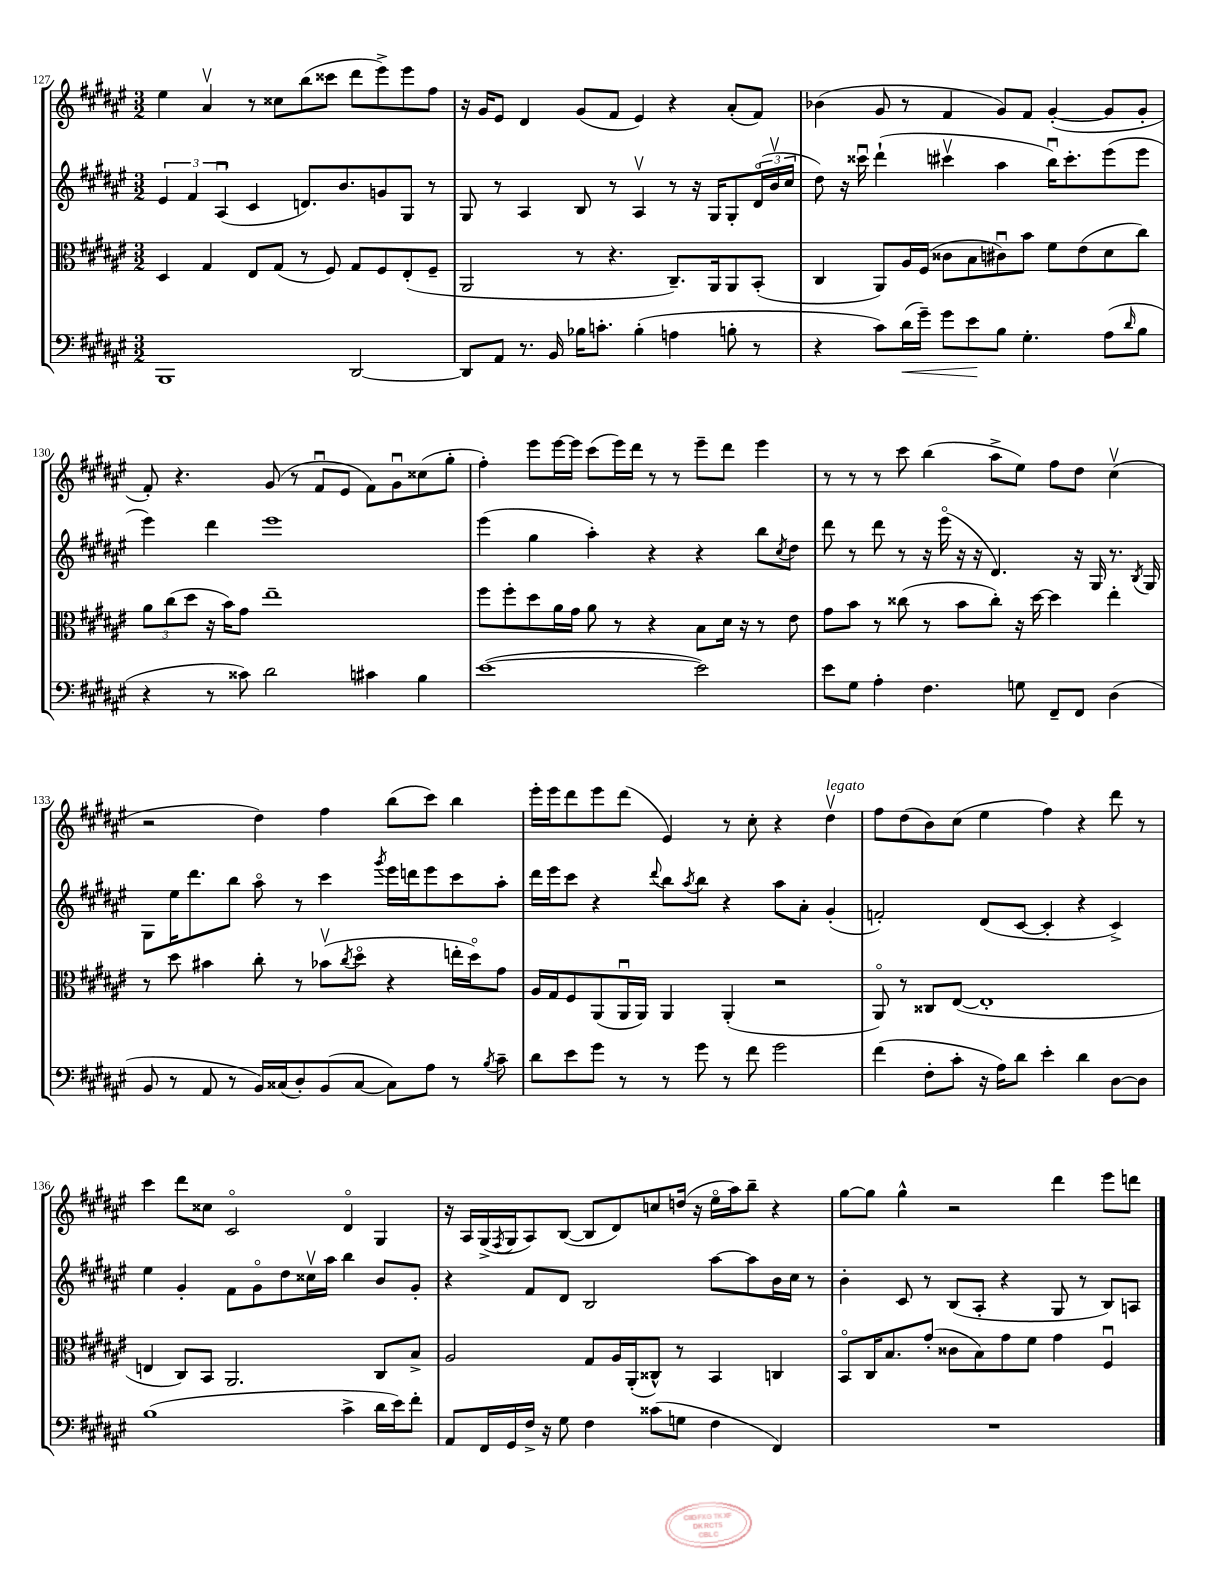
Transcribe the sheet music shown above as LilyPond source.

<<
\new StaffGroup <<
\new Staff = "s0" {
    \clef treble \key fis \major \numericTimeSignature \time 3/2
    eis''4 ais'4\upbow r8 cisis''8 b''8( cisis'''8 dis'''8 eis'''8->) eis'''8 fis''8 |
    r16 gis'16 eis'8 dis'4 gis'8( fis'8 eis'4) r4 ais'8-.( fis'8) |
    bes'4( gis'8 r8 fis'4 gis'8) fis'8 gis'4~-.( gis'8 gis'8-. |
    fis'8-.) r4. gis'8( r8 fis'8\downbow eis'8 fis'8) gis'8\downbow cisis''8( gis''8-. |
    fis''4-.) eis'''8 eis'''16~ eis'''16 cis'''8( eis'''16) dis'''16 r8 r8 eis'''8-- dis'''8 eis'''4 |
    r8 r8 r8 cis'''8 b''4( ais''8-> eis''8) fis''8 dis''8 cis''4\upbow( |
    r2 dis''4) fis''4 b''8( cis'''8) b''4 |
    eis'''16-. eis'''16 dis'''8 eis'''8 dis'''8( eis'4) r8 cis''8-. r4 dis''4\upbow^\markup { \italic "legato" } |
    fis''8 dis''8( b'8) cis''8( eis''4 fis''4) r4 dis'''8 r8 |
    cis'''4 dis'''8 cisis''8 cis'2\flageolet dis'4\flageolet gis4 |
    r16 ais16 gis16->( \acciaccatura { fis8 } gis16 ais8) b8~( b8 dis'8) c''8 d''16( r16 eis''16\flageolet ais''16) b''8-- r4 |
    gis''8~ gis''8 gis''4-^ r2 dis'''4 eis'''8 d'''8 \bar "|." |
}
\new Staff = "s1" {
    \clef treble \key fis \major \numericTimeSignature \time 3/2
    \tuplet 3/2 { eis'4 fis'4 ais4\downbow( } cis'4 d'8.) b'8. g'8 gis8 r8 |
    gis8 r8 ais4 b8 r8 ais4\upbow r8 r16 gis16 gis8-. \tuplet 3/2 { dis'16\flageolet( b'16\upbow cis''16 } |
    dis''8) r16 cisis'''16\downbow dis'''4-!( cis'''4\upbow ais''4 b''16\downbow) cis'''8.-. eis'''8( eis'''8 |
    eis'''4) dis'''4 eis'''1 |
    eis'''4( gis''4 ais''4-.) r4 r4 b''8 \acciaccatura { cis''8 } dis''8 |
    dis'''8 r8 dis'''8 r8 r16 eis'''16\flageolet( r16 r16 dis'4.) r16 gis16 r8. \acciaccatura { b8 } gis16 |
    gis8 eis''16 dis'''8. b''8 ais''8\flageolet r8 cis'''4 \acciaccatura { gis'''8 } eis'''16 d'''16 eis'''8 cis'''8 ais''8-. |
    dis'''16 eis'''16 cis'''8 r4 \appoggiatura { dis'''8 } b''8 \acciaccatura { ais''8 } b''8 r4 ais''8 ais'8-. gis'4-.( |
    f'2-.) dis'8( cis'8~ cis'4-. r4 cis'4->) |
    eis''4 gis'4-. fis'8 gis'8\flageolet dis''8 cisis''16\upbow ais''16 b''4 b'8 gis'8-. |
    r4 fis'8 dis'8 b2 ais''8~ ais''8 b'16 cis''16 r8 |
    b'4-. cis'8 r8 b8( ais8-. r4 gis8 r8 b8) a8 \bar "|." |
}
\new Staff = "s2" {
    \clef alto \key fis \major \numericTimeSignature \time 3/2
    dis4 gis4 eis8 gis8( r8 fis8) gis8 fis8 eis8-.( fis8-- |
    ais,2 r8 r4. cis8.--) ais,16 ais,8 b,8-.( |
    cis4 ais,8) ais16 fis16( cisis'8 b8 cis'8\downbow) b'8 fis'8 eis'8( dis'8 cis''8) |
    \tuplet 3/2 { ais'8 cis''8( dis''8 } r16 b'16) gis'8 eis''1-- |
    fis''8 fis''8-. dis''8 ais'16 gis'16 ais'8 r8 r4 b8 dis'16 r16 r8 eis'8 |
    gis'8 b'8 r8 cisis''8( r8 b'8 cisis''8-.) r16 dis''16~ dis''4 eis''4-. |
    r8 dis''8 bis'4 cis''8-. r8 bes'8\upbow( \acciaccatura { cis''8 } dis''8\flageolet r4 e''16-. dis''16\flageolet) gis'8 |
    ais16 gis16 fis8 ais,8( ais,16\downbow ais,16) ais,4 ais,4-.( r2 |
    ais,8\flageolet) r8 cisis8 eis8~( eis1-. |
    e4 cis8) b,8 ais,2. cis8 b8-> |
    ais2 gis8 ais16 ais,16-.( cisis8-^) r8 b,4 c4 |
    b,8\flageolet cis16 b8. gis'8-.( cisis'8 b8) gis'8 fis'8 gis'4 fis4\downbow \bar "|." |
}
\new Staff = "s3" {
    \clef bass \key fis \major \numericTimeSignature \time 3/2
    b,,1 dis,2~ |
    dis,8 ais,8 r8. b,16 bes16 c'8.-. bes4-.( a4 b8-. r8 |
    r4 cis'8) dis'16\<( gis'16--) gis'8 eis'8\! b8 gis4.-. ais8( \grace { dis'16 } b8 |
    r4 r8 cisis'8) dis'2 cis'4 b4 |
    eis'1~( eis'2) |
    eis'8 gis8 ais4-. fis4. g8 fis,8-- fis,8 dis4( |
    b,8 r8 ais,8 r8 b,16) cisis16( dis8-.) b,8( cisis8~ cisis8) ais8 r8 \acciaccatura { b8 } cis'8-- |
    dis'8 eis'8 gis'8 r8 r8 gis'8 r8 fis'8 gis'2 |
    fis'4( fis8-. cis'8-. r16 ais16) dis'8 eis'4-. dis'4 dis8~ dis8 |
    b1( cis'4-> dis'16 eis'16) fis'8-. |
    ais,8 fis,16 gis,16 fis16-> r16 gis8 fis4 cisis'8( g8 fis4 fis,4) |
    R1. \bar "|." |
}
>>
>>
\layout { \context { \Score currentBarNumber = #127 } }
